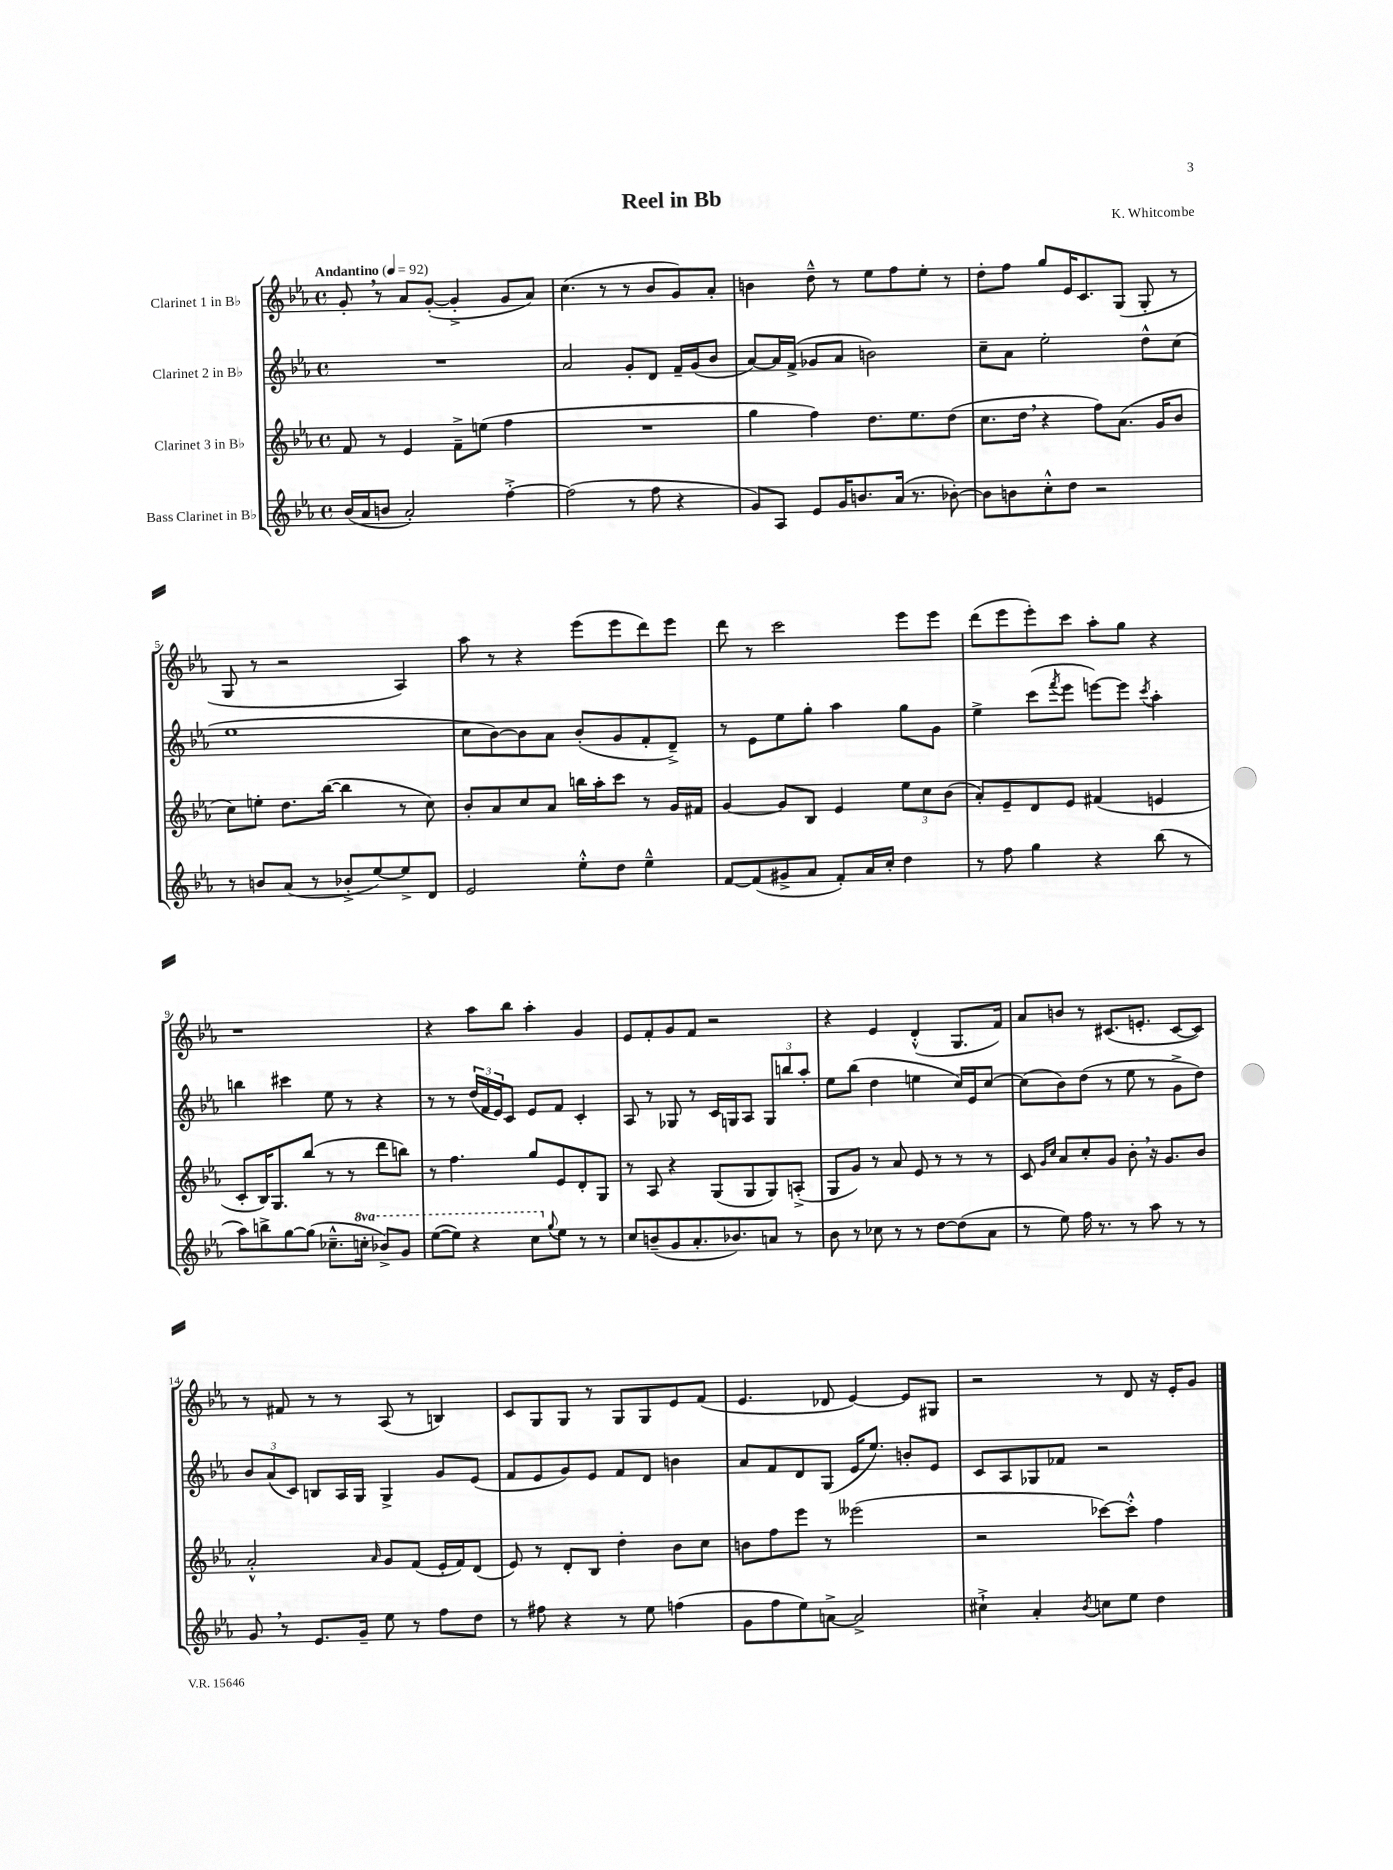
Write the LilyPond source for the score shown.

\header { title = "Reel in Bb" composer = "K. Whitcombe" }
<<
\new StaffGroup <<
\new Staff = "s0" \with { instrumentName = "Clarinet 1 in Bb" } {
    \clef treble \key ees \major \defaultTimeSignature \time 4/4 \tempo "Andantino" 4 = 92
    g'8-. \breathe r8 aes'8 g'8~-.( g'4-.-> g'8 aes'8) |
    c''4.( r8 r8 bes'8 g'8) aes'8-. |
    b'4 d''8---^ r8 ees''8 f''8 ees''8-. r8 |
    d''8-. f''8 g''8 ees'16 c'8. g8( g8-. r8 |
    g8 r8 r2 aes4) |
    aes''8 r8 r4 ees'''8( ees'''8 d'''8) ees'''8 |
    d'''8 r8 c'''2 ees'''8 ees'''8 |
    d'''8( ees'''8 ees'''8-.) c'''8 aes''8-. g''8 r4 |
    r1 |
    r4 aes''8 bes''8 aes''4-. g'4 |
    ees'8 f'8-. g'8 f'8 r2 |
    r4 ees'4 d'4-.-^( g8. f'16) |
    aes'8 b'8 r8 cis'8.( e'8.-. cis'8~ cis'8) |
    r8 fis'8 r8 r8 aes8( r8 b4) |
    c'8 g8 g8 r8 g8 g8 ees'8 f'8( |
    ees'4. des'8 ees'4~) ees'8 gis8 |
    r2 r8 d'8 r16 ees'16-. g'8 \bar "|." |
}
\new Staff = "s1" \with { instrumentName = "Clarinet 2 in Bb" } {
    \clef treble \key ees \major \defaultTimeSignature \time 4/4
    R1 |
    aes'2 g'8-. d'8 f'16-- g'16( bes'8 |
    aes'8~) aes'16 f'16->( ges'8 aes'8 b'2) |
    c''8-- aes'8 ees''2-. d''8-^ c''8( |
    ees''1 |
    c''8 bes'8~) bes'8 aes'8 bes'8-.( g'8 f'8-. d'8--->) |
    r8 ees'8 ees''8 g''8-. aes''4 g''8 g'8 |
    ees''4-> c'''8( \acciaccatura { f'''8 } ees'''8 e'''8~) e'''8 \acciaccatura { c'''8 } aes''4-. |
    b''4 cis'''4 ees''8 r8 r4 |
    r8 r8 \tuplet 3/2 { d''16( f'16 ees'16) } c'8 ees'8 f'8 c'4-. |
    aes8 r8 ges8 r8 c'16 g16 aes8 \tuplet 3/2 { g8 b''8 aes''8-. } |
    ees''8 bes''8( d''4 e''4 c''16) ees'16 c''8~ |
    c''8( bes'8) d''8( r8 ees''8 r8 g'8-> d''8) |
    \tuplet 3/2 { bes'8 aes'8( c'8) } b8 aes16 g16 g4-> g'8 ees'8( |
    f'8 ees'8 g'8) ees'8 f'8 d'8 b'4 |
    aes'8 f'8 d'8 g8( ees'16 ees''8.) b'8-. ees'8 |
    c'8 aes8 ges8 fes'8 r2 \bar "|." |
}
\new Staff = "s2" \with { instrumentName = "Clarinet 3 in Bb" } {
    \clef treble \key ees \major \defaultTimeSignature \time 4/4
    f'8 r8 ees'4 f'8---> e''8( f''4 |
    R1 |
    g''4 f''4) d''8. ees''8. d''8( |
    c''8. d''16 \breathe r4 f''8) aes'8.( g'16 bes'8 |
    c''8) e''8-. d''8. bes''16~( bes''4 r8 c''8) |
    bes'8-. aes'8 c''8 aes'8 b''16 aes''16-. c'''8 r8 g'16 fis'16 |
    g'4~ g'8 bes8 ees'4 \tuplet 3/2 { ees''8 c''8 bes'8( } |
    aes'8-.) ees'8-- d'8 ees'8 fis'4( e'4 |
    c'8-. bes16) g8. bes''8( r8 r8 d'''8 b''8) |
    r8 f''4. g''8 ees'8 d'8-. g8 |
    r8 aes8 r4 g8( g8 g8) a8-.->( |
    g8 g'8) r8 aes'8 ees'8 r8 r8 r8 |
    c'8 \grace { g'16 c''16 } aes'8 c''8-. g'8 bes'8-. \breathe r16 g'8. bes'8 |
    aes'2-.-^ \grace { aes'16 } g'8 f'8( ees'16-. f'16) d'8( |
    ees'8) r8 d'8-. bes8 d''4-. bes'8 c''8 |
    b'8 f''8 ees'''8 r8 eeses'''2( |
    r2 ces'''8~) ces'''8-.-^ f''4 \bar "|." |
}
\new Staff = "s3" \with { instrumentName = "Bass Clarinet in Bb" } {
    \clef treble \key ees \major \defaultTimeSignature \time 4/4 \set Staff.ottavationMarkups = #ottavation-simple-ordinals
    bes'16( aes'16 b'8 aes'2-.) f''4~-.-> |
    f''2( r8 f''8 r4 |
    g'8) aes8 ees'8 g'16 b'8. aes'16( r8. bes'8~-.) |
    bes'8 b'8 c''8-.-^ d''8 r2 |
    r8 b'8 aes'8( r8 bes'8-.-> ees''8~) ees''8-> d'8 |
    ees'2 ees''8-.-^ d''8 ees''4---^ |
    f'8~ f'8( gis'8-> aes'8 f'8-.) aes'16 c''16-. d''4 |
    r8 f''8 g''4 r4 bes''8( r8 |
    aes''8) b''8-> g''8~ g''8( ces''8.---^ \ottava #1 c'''!16-. bes''8->) g''8 |
    ees'''8~( ees'''8) r4 c'''8 \ottava #0 \appoggiatura { g''8 } ees''8 r8 r8 |
    c''8 b'8--( g'8 aes'8.-. bes'8.) a'8 r8 |
    bes'8 r8 ces''8 r8 r8 d''8~ d''8( aes'8 |
    r8 ees''8) f''16 r8. r8 aes''8 r8 r8 |
    g'8 \breathe r8 ees'8. g'16-- ees''8 r8 f''8 d''8 |
    r8 fis''8 r4 r8 ees''8 f''4( |
    g'8 f''8 ees''8) a'8~-> a'2-> |
    cis''4-!-> aes'4-. \acciaccatura { bes'8 } c''8 ees''8 d''4 \bar "|." |
}
>>
>>
